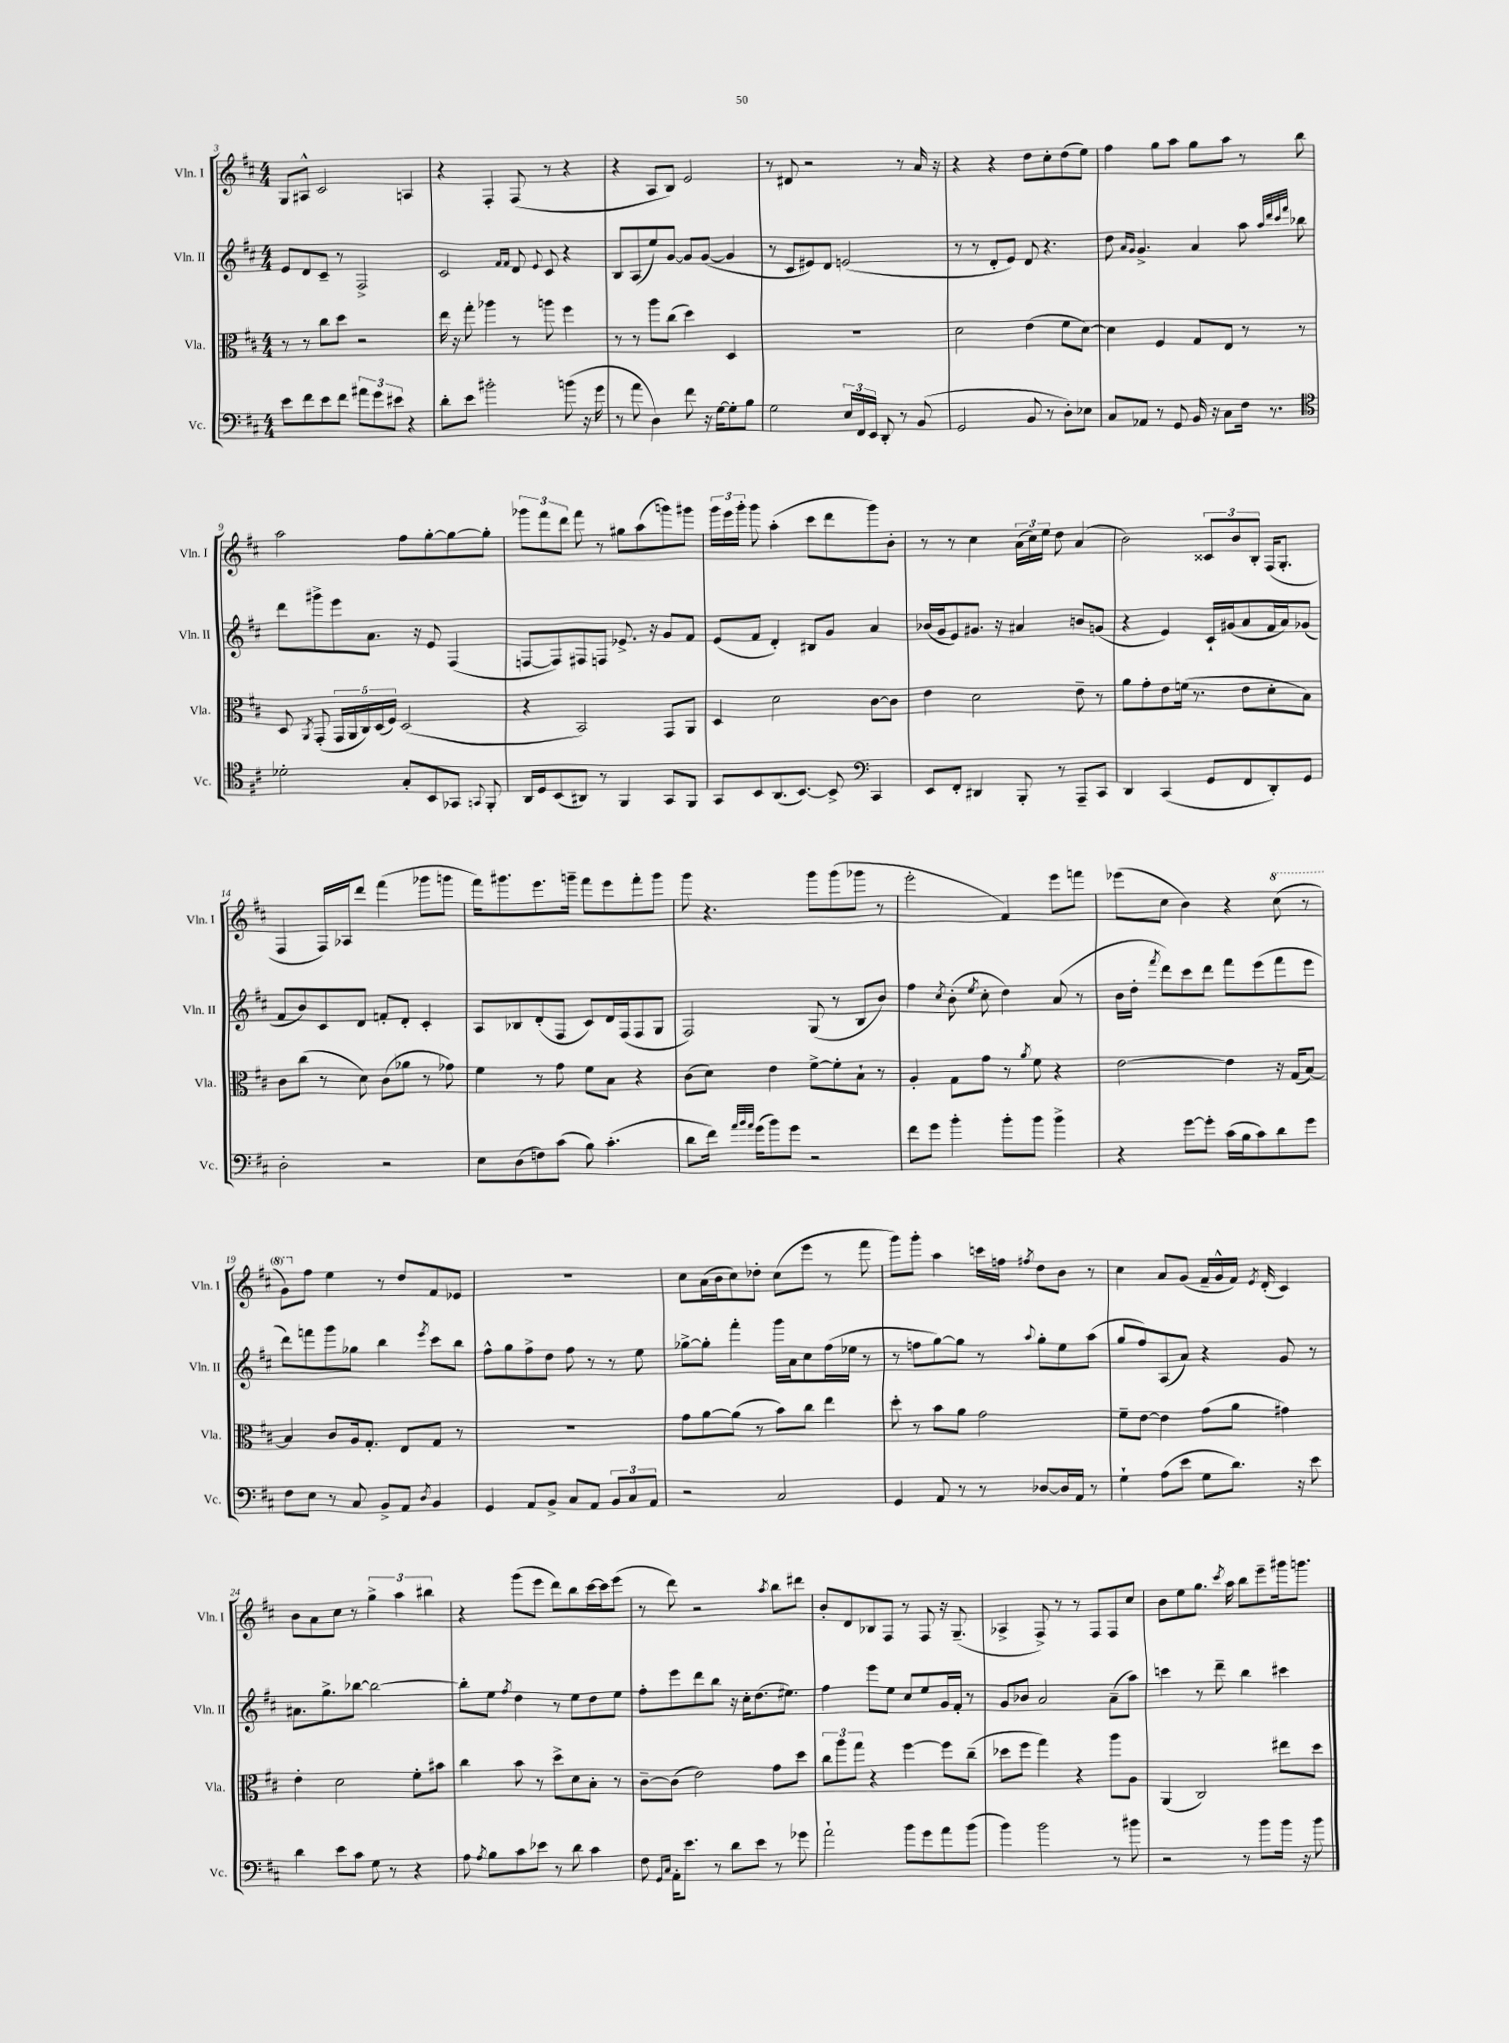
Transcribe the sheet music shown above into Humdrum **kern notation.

**kern	**kern	**kern	**kern
*part4	*part3	*part2	*part1
*staff4	*staff3	*staff2	*staff1
*I"Vc.	*I"Vla.	*I"Vln. II	*I"Vln. I
*I'Vc.	*I'Vla.	*I'Vln. II	*I'Vln. I
*clefF4	*clefC3	*clefG2	*clefG2
*k[f#c#]	*k[f#c#]	*k[f#c#]	*k[f#c#]
*M4/4	*M4/4	*M4/4	*M4/4
=3	=3	=3	=3
8e\L	8r	8e/L	8G/L
8f#\	8r	8d/	8A#X^^/J
8e\	8cc#\L	8c#~/J	2c#/
8f#\J	8dd\J	8r	.
12a#X\L	2r	2F#^/	.
12g\	.	.	.
12e#X\J	.	.	.
4r	.	.	4An/
=4	=4	=4	=4
8d'\L	16ee\	2c#/	4r
.	16r	.	.
8e\J	8gg'\	.	.
2b#X'\	4aa-X\	.	4F#'/
.	.	16qqf#/LL	.
.	.	16qqf#/JJ	.
.	8r	8d/	(8F#/
.	.	8qqe/	.
.	8aan\	8c#/	8r
(8bn\	4ff#\	4r	4r
16r	.	.	.
16g\	.	.	.
=5	=5	=5	=5
8r	8r	8B/L	4r
8a\	8r	(8A/	.
4D\)	8aa\L	8ee/)	8A/L
.	(8cc#\J	[8g/J	8B/J)
8f#\	4dd\)	8g/L]	2e/
16r	.	([8g/J	.
[16G\KL	.	.	.
8G'\]	4D/	4g/]	.
8B\J	.	.	.
=6	=6	=6	=6
2G\	1r	8r	8r
.	.	8c#/L	8d#X/
.	.	8e#X/)	2r
.	.	8d/J	.
24E/LL	.	(2en/	.
24FF#/	.	.	.
24EE/JJ	.	.	.
8DD'/	.	.	.
8r	.	.	8r
(8BB/	.	.	16a/
.	.	.	16r
=7	=7	=7	=7
2GG/	2d\	8r	4r
.	.	8r	.
.	.	8d'/L	4r
.	.	8e/J)	.
8BB/	(4e\	8d/	8dd\L
8r	.	4.r	8cc#'\
8D'\L)	8f#\L	.	(8dd\
8E-X\J	[8d\J)	.	8ee\J)
=8	=8	=8	=8
8C#/L	4d\]	8dd\	4ff#\
.	.	16qqa/LL	.
.	.	16qqg/JJ	.
8AA-X/J	.	4.g^/	.
8r	4F#/	.	8gg\L
8GG/	.	.	8aa\J
16BB/	8G/L	4a/	8gg\L
16r	.	.	.
8C#\L	8E/J	.	8aa\J
16F#\Jk	8r	8aa\	8r
8.r	.	.	.
.	.	32qqaa/LLL	.
.	.	32qqddd/	.
.	.	32qqccc#/	.
.	.	32qqfff#/JJJ	.
.	8r	8bb-X\	8bb\
!!LO:LB:g=z
=9	=9	=9	=9
*clefC4	*	*	*
2d-X'\	8D/	8ddd\L	2aa\
.	8qAA/	.	.
.	(8GG'/	8ggg#X^\	.
.	20GG/LL	8eee\	.
.	20AA/	.	.
.	20C#/)	.	.
.	.	8.a\J	.
.	(20D/	.	.
.	20F#/JJ)	.	.
8G'/L	(2D/	.	8ff#\L
.	.	16r	.
8BB/	.	8e/	[8gg'\
8GG-X/J	.	(4F#/	8gg\_
8qqGGn/	.	.	.
8FF#'/	.	.	8gg'\J]
=10	=10	=10	=10
16AA/LL	4r	[8Fn/L	12ggg-X\L
16D/J	.	.	.
.	.	.	12fff#\
(8BB/	.	8F/])	.
.	.	.	12ddd\J
8AA#X/J)	2BB/)	8F#X/	8fff#\
8r	.	8Fn/J	8r
4FF#/	.	8.e-X^/	8gg#X\L
.	.	.	(8aa\
.	.	16r	.
8GG/L	8GG/L	8g/L	8gggn\)
8FF#/J	8AA/J	8f#/J	8ggg#X\J
=11	=11	=11	=11
8GG/L	4D/	(8e/L	24ggg\LL
.	.	.	24eee\
.	.	.	24ggg'\JJ
8BB/	.	8f#/J	8ggg\
(8.AA/	2d\	4d'/)	(4aa'\
[8.BB/J)	.	.	.
.	.	8B#X/L	8ccc#\L
8BB^/]	.	8g/J	8ddd\
*clefF4	*	*	*
4CC#/	[8c#\L	4a/	8ggg\)
.	8c#\J]	.	8b'\J
=12	=12	=12	=12
8EE/L	4e\	(16b-X/LL	8r
.	.	16g/J	.
8FF#'/J	.	8e/)	8r
4DD#X/	2d\	8.g#X/J	4cc#\
.	.	16r	.
8BBB'/	.	4a#X/	(24a\LL
.	.	.	24cc#\)
.	.	.	24ee\JJ
8r	.	.	8dd\
8AAA~/L	8e~\	8bn/L	(4a/
8CC#/J	8r	(8gn/J	.
=13	=13	=13	=13
4DD/	8a\L	4r	2b\)
.	8g'\	.	.
(4CC#/	8e\	4e/)	.
.	(16fn\Jk	.	.
.	8.r	.	.
8GG/L	.	16c#`/LL	12c##X/L
.	.	(16g#X/J	.
.	.	.	12b/
8FF#/	8e\L	8a/	.
.	.	.	12B'/J
8DD'/)	8d'\	16f#/L	(16F#/KL
.	.	16a/J)	8.G'/J
8GG/J	8B\J)	(8g-X/J	.
!!LO:LB:g=z
=14	=14	=14	=14
2D'\	8c#\L	8f#/L	4F#/
.	(8cc#\J	8b/)	.
.	8r	8c#/	16F#/LL)
.	.	.	16A-X/J
.	8d\)	8d/J	8ddd/J
2r	(8c#\L	8fn'/L	(4fff#\
.	8a-X\J	8d'/J	.
.	8r	4c#'/	8ggg-X\L
.	8g-X\)	.	8gggn\J
=15	=15	=15	=15
8E\L	4f#\	8A/L	16fff#\KL)
.	.	.	8.ggg#X\
(8D\	.	8B-X/	.
8Fn\)	8r	(8d'/	8.eee\
(8c#\J	8g\	8F#/J	.
.	.	.	16gggn~\Jk
8B\)	8f#\L	8c#/L)	8fff#\L
(4.c#'\	8B\J	16d/L	8eee\
.	.	(16F#/J	.
.	4r	8F#/	8fff#'\
.	.	8G/J	8ggg\J
=16	=16	=16	=16
8d\L	(8c#\L	2F#/)	8ggg\
16f#\Jk)	8d\J)	.	4.r
32qqa/LLL	.	.	.
32qqb/	.	.	.
32qqa/JJJ	.	.	.
(16g\KL	.	.	.
8b\)	4e\	.	.
8g\J	.	.	.
2r	[8f#^\L	(8G/	8ggg\L
.	8f#'\]	8r	(8ggg\
.	8B`\J	8B/L	8ggg-X\J
.	8r	8b/J)	8r
=17	=17	=17	=17
8f#\L	4A'/	4ff#\	2eee'\
8g\J	.	.	.
.	.	8qcc#/	.
4b'\	8G\L	(8b'\	.
.	.	8qee/	.
.	8g\J	8cc#'\	.
8b'\L	8r	4dd\)	4f#/)
.	8qa/	.	.
8b\J	8f#\	.	.
4b^\	4r	(8a/	8eee\L
.	.	8r	8fffn\J
=18	=18	=18	=18
4r	[2e\	16b\LL	(8eee-X\L
.	.	16dd'\JJ	.
.	.	8qfff#/	.
.	.	8ddd\L)	8cc#\J
[8g\L	.	8ccc#\	4b\)
8g'\J]	.	8ddd\J	.
(16c#\LL	4e\]	8fff#\L	4r
16B\J	.	.	.
8c#\)	.	(8eee\	.
*	*	*	*8va
8d\	16r	8fff#\	(8ccc#\
.	(16G/KL	.	.
8g\J	[8B/J)	8eee\J	8r
!!LO:LB:g=z
=19	=19	=19	=19
8F#\L	4B/]	8ddd\L)	8gg\L)
*	*	*	*X8va
8E\J	.	8fffn\	8ff#\J
8r	8c#/L	8ggg\	4ee\
8C#/	16A/k	8gg-X\J	.
.	8.G'/J	.	.
8BB^/L	.	4bb\	8r
8AA/J	8E/L	.	8dd/L
8qD/	.	8qeee/	.
4BB/	8G/J	8ccc#\L	8f#/
.	8r	8bb\J	8e-X/J
=20	=20	=20	=20
4GG/	1r	8ff#^^\L	1r
.	.	8gg\	.
8AA/L	.	8ff#^\	.
8BB^/J	.	8dd\J	.
8C#/L	.	8ff#\	.
8AA/J	.	8r	.
12BB/L	.	8r	.
12C#/	.	.	.
.	.	8ee\	.
12AA/J	.	.	.
=21	=21	=21	=21
2r	8g\L	[8gg-X^\L	8cc#\L
.	[8a\	8gg-'\J]	(16a\L
.	.	.	16b\J
.	(8a\J]	4fff#'\	8cc#\)
.	8r	.	8dd-X'\J
2C#/	8b\L)	16ggg\LL	(8cc#\L
.	.	16a\J	.
.	8cc#\J	8cc#\	8eee\J
.	4ee\	(16ff#\L	8r
.	.	16ee-X\JJ	.
.	.	8r	8fff#\
=22	=22	=22	=22
4GG/	8dd'\	8r	8ggg\L)
.	8r	8ffn\L	8ggg'\J
8AA/	8b\L	[8gg\)	4aa\
8r	8a\J	8gg\J]	.
8r	2g\	8r	16cccn\LL
.	.	.	16ffn\JJ
.	.	8qqaa/	8qff#X/
[8D-X/L	.	8gg'\L	8dd\L
16D-/L]	.	8ee\	8b\J
16AA/JJ	.	.	.
8r	.	(8aa\J	8r
=23	=23	=23	=23
4G`\	8f#~\L	8gg/L	4cc#\
.	[8e\J	8ff#/)	.
(8A\L	4e\]	(8A/	8a/L
8e\J	.	8a/J)	(8g/J
8G\L	(8g\L	4r	16f#~/LL
.	.	.	16g^^/
8.d\J)	8a\J	.	16f#/JJ)
.	.	.	8qe/
.	.	.	(16d'/
.	4g#X\)	8g/	4c#/)
16r	.	.	.
8e\	.	8r	.
!!LO:LB:g=z
=24	=24	=24	=24
4d\	4e'\	8.a#X\L	8b\L
.	.	.	8a\
.	.	8.gg^\	.
8e\L	2d\	.	8cc#\J
8c#\J	.	[8bb-X\J	8r
8G\	.	2bb-\_	6gg^\
8r	.	.	.
.	.	.	6aa\
4r	8f#'\L	.	.
.	.	.	6bb#X\
.	8b#X\J	.	.
=25	=25	=25	=25
8A\	4cc#\	8bb-'\L]	4r
8qA/	.	.	.
8B\L	.	8ee\J	.
.	.	8qff#/	.
8c#\	8b\	4dd\	(8ggg\L
8e-X\J	8r	.	8eee\J
8r	8dd^\L	8r	8ddd\L)
8d\	8d\	8ee\L	8bb\
4c#\	8B'\J	8dd\	[16ccc#\L
.	.	.	16ccc#\J]
.	8r	8ee\J	(8eee\J
=26	=26	=26	=26
8F#\	[8c#~\L	8ff#'\L	8r
16qqGG/LL	.	.	.
16qqC#/JJ	.	.	.
16AA'\KL	(8c#\J]	8eee\	8ddd\)
8.e\J	.	.	.
.	2e\)	8ddd\	2r
8r	.	8bb\J	.
8d\L	.	16r	.
.	.	16cc#'\KL	.
8e\J	.	(8.dd\	.
.	.	.	8qaa/
8r	8g\L	.	8bb\L
.	.	8.ee#X\J)	.
8g-X\	8dd\J	.	8ddd#X\J
=27	=27	=27	=27
2a`\	12cc#\L	4ff#\	8b'/L
.	12aa\	.	.
.	.	.	8d/
.	12gg\J	.	.
.	4r	8eee\L	8B-X/
.	.	8ee\J	8F#/J
8b\L	[4ff#\	8cc#/L	8r
8g\	.	8ee/	8F#/
8a\	8ff#\L]	16g/L	16r
.	.	16f#'/JJ	(8.G~/
(8b\J	(8cc#~\J	8r	.
=28	=28	=28	=28
4b\)	8dd-X\L	8g/L	4A-X^/
.	8ff#\J	8b-X/J	.
2b\	4gg\)	2a/	8F#^/)
.	.	.	8r
.	4r	.	8r
.	.	.	8F#/L
8r	8aa\L	(8a~\L	8F#/
8b#X\	8A\J	8aa\J)	8cc#/J
=29	=29	=29	=29
2r	(4AA/	4cccn\	8b\L
.	.	.	8ee\
.	2C#/)	8r	8.gg\J
.	.	8ddd~\	.
.	.	.	8qccc#/
.	.	.	16aa\
8r	.	4bb\	8bb\L
8b\L	.	.	8eee~\
16b\Jk	8ee#X\L	4ccc#X\	16ggg#X\k
16r	.	.	8.gggn\J
8b\	8dd\J	.	.
==	==	==	==
*-	*-	*-	*-
